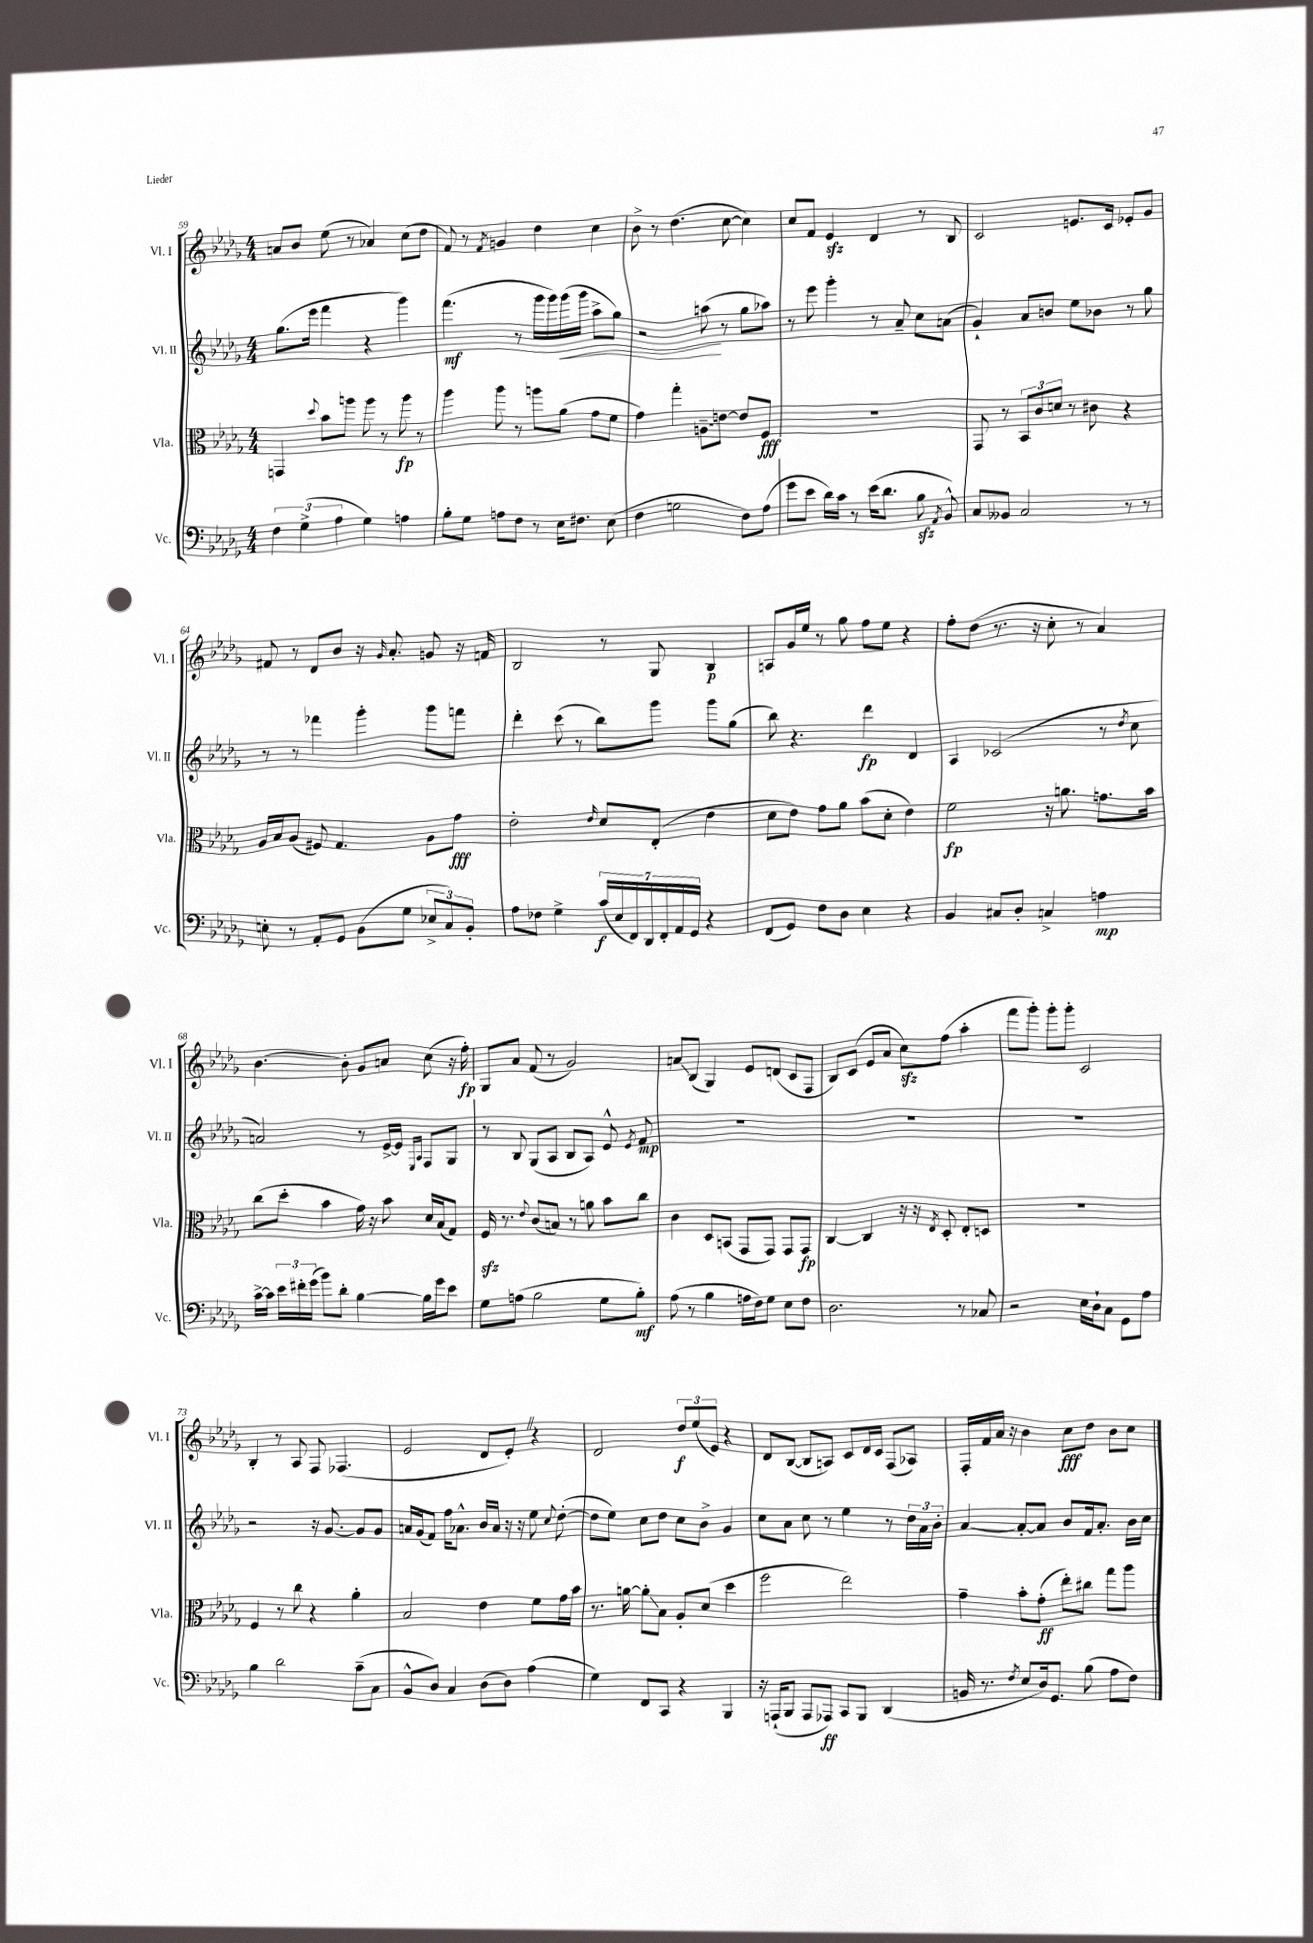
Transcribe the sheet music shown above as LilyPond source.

<<
\new StaffGroup <<
\new Staff = "s0" \with { instrumentName = "Vl. I" shortInstrumentName = "Vl. I" } {
    \clef treble \key des \major \numericTimeSignature \time 4/4
    \autoBeamOff a'8[ bes'8] ees''8( r8 aes'4) c''8[( des''8] |
    f'8) r8 \acciaccatura { f'8 } g'4 des''4 c''4 |
    bes'8-> r8 des''4.( c''8~ c''4) |
    c''8[ f'8] ees'4\sfz des'4 r8 bes8 |
    c'2 e'8.[ c'16] ees'8[-. ges'8] |
    fis'8 r8 des'8[ bes'8] r16 \grace { ges'16 } aes'8.-. g'8 r16 f'16 |
    bes2 r8 ges8 bes4\p |
    a8[ ges'16 ees''16] r8 ges''8 f''8[ ees''8] r4 |
    f''8[-. des''8]( r8. r16 c''8-. r8 aes'4) |
    bes'4.~ bes'8-. ges'8[ a'8] c''8( r16 f''16-.\fp) |
    ges8[ aes'8] f'8( r8 ges'2) |
    a'8[\glissando bes8]( ges4) ees'8[ d'8]( c'8[ f8] |
    bes8[) c'8]( ees'8[ aes'8] c''8[\sfz) f''8]( aes''4-. |
    f'''8[ ges'''8]-.) ges'''8[-. ges'''8]-. c'2 |
    bes4-. r8 aes8 f8 fes4.( |
    ees'2 des'8[ ees'8]-.) \once \override BreathingSign.text = \markup { \musicglyph "scripts.caesura.straight" } \breathe r4 |
    des'2 \tuplet 3/2 { des''8[\f ees''8( ees'8]) } r4 |
    des'8[ bes8]~( bes8[ a8]) c'8[ des'16 c'16] f8[( aes8]) |
    f16[-. f'16 aes'16] r16 bes'4 c''8[\fff des''8] bes'8[ c''8] \bar "|." |
}
\new Staff = "s1" \with { instrumentName = "Vl. II" shortInstrumentName = "Vl. II" } {
    \clef treble \key des \major \numericTimeSignature \time 4/4
    \autoBeamOff ges''8.[( ees'''16] f'''4 r4 ges'''4) |
    f'''4.\mf( r8 ges'''16[ ges'''16) ges'''16\<( ges'''16] aes''8[-> ges''8]) |
    r2 a''8\!( r8 ges''8[ aes''8]) |
    r8 ees'''8 ges'''4-. r8 aes'8-- c''8[ a'8]( |
    ges'4-!) aes'8[ b'8] ees''8[ bes'8] r8 ges''8 |
    r8 r8 fes'''4 ges'''4-. ges'''8[ f'''8] |
    des'''4-. c'''8( r8 bes''8[) ges'''8] ges'''8[ ges''8]( |
    bes''8) r4. des'''4\fp des'4 |
    aes4 ces'2( r8 \acciaccatura { des''8 } c''8 |
    a'2) r8 ees'16[~-> ees'16] \grace { ees16[ aes16] } f8[ ges8] |
    r8 bes8 ges8[( aes8] bes8[ aes8]) ees'8-^ \acciaccatura { ees'8 } f'8\mp |
    R1 |
    R1 |
    R1 |
    r2 r16 ges'8.~ ges'8[ ges'8] |
    a'16[ ges'16( f'8]) f''16[ aes'8.]-^ bes'16[ aes'16] r16 r16 ees''8 \appoggiatura { c''8 } des''8~-.( |
    des''8[ ees''8]) c''8[ des''8] c''8[ bes'8]-> ges'4 |
    c''8[ aes'8] c''8 r8 ees''4 r8 \tuplet 3/2 { des''16[ aes'16 bes'16]-. } |
    aes'4~ aes'8[~-. aes'8] bes'8[ f'16 aes'8.]-. bes'16[ c''16] \bar "|." |
}
\new Staff = "s2" \with { instrumentName = "Vla." shortInstrumentName = "Vla." } {
    \clef alto \key des \major \numericTimeSignature \time 4/4
    \autoBeamOff g,4 \appoggiatura { des''8 } bes'8[ a''8] a''8 r8 a''8\fp r8 |
    aes''4 aes''8 r8 a''8[ aes'8]( ges'8[ f'8] |
    ges'4) ges''4-. \once \override Glissando.style = #'zigzag a8[--\glissando e'8]~ e'8[ f8]\fff |
    R1 |
    ges,8 r8 \tuplet 3/2 { bes,8[ c'8 d'8] } r8 cis'8 r4 |
    aes16[ bes16 aes8]( fis8) ges4. aes8[ ges'8]\fff |
    ees'2-. \grace { ees'16 } des'8[ ees8]-.( ees'4 |
    des'8[ ees'8]) ges'8[ aes'8] bes'8[( des'8]-. ees'4) |
    f'2\fp r16 a'8. g'8.[ bes'16] |
    c''8[( des''8]-. bes'4 ges'16) r16 bes'8 des'16[ bes16( ges8]) |
    f16\sfz r8. \appoggiatura { ees'8 } c'8[( b8]) r8 a'8 bes'8[ c''8] |
    c'4 des8[ b,8]( ges,8[ ges,8]) ges,8[ ges,8]\fp |
    c4~ c4 r16 r16 \acciaccatura { ees8 } des8-. ees8[-. d8] |
    R1 |
    f4 r8 c''8 r4 aes'4-. |
    bes2 ees'4 f'8[ ges'16 bes'16] |
    r8. a'16~ a'8[-.\glissando bes8] aes8[-. des'8]( des''4 |
    f''2 ees''2) |
    ges'4-- bes'8[-. ges'8]-.\ff( ees''8[-.) cis''8] ges''8[ aes''8] \bar "|." |
}
\new Staff = "s3" \with { instrumentName = "Vc." shortInstrumentName = "Vc." } {
    \clef bass \key des \major \numericTimeSignature \time 4/4
    \autoBeamOff \tuplet 3/2 { f4 ges4->( aes4 } ges4) a4 |
    bes8[-. ges8] a8[ f8] r8 ees16[ fis8.] ees8( |
    f4 g2 f8[) aes8]( |
    ges'8[ ees'8] des'16[) c'16] r8 ees'16[( des'8.] bes8\sfz \acciaccatura { aes,8 } bes,8-^) |
    c8[ beses,8] c2 r8 r8 |
    e8-. r8 aes,8[-. ges,8] bes,8[( ges8] \tuplet 3/2 { ees8[-> c8) bes,8]-. } |
    aes8[ fes8] ges4-> \tuplet 7/4 { c'16[\f( ees16 f,16) des,16 f,16-. aes,16 ges,16] } r4 |
    f,8[( ges,8]) f8[ des8] ees4 r4 |
    bes,4 cis8[ des8]-. c4-> a4\mp |
    c'16[~-> c'16] \tuplet 3/2 { ees'16[ fis'16-. ges'16]( } bes'8[) des'8]-. bes4~ bes16[ ges'16 ees'8] |
    ges8[ a8]( bes2 ges8[ bes8]-.\mf) |
    aes8( r8 bes4 a16[ f16) ges8] ees8[ f8] |
    des2. r8 ces8 |
    r2 ees16[ des16-! c8] ges,8[ aes8] |
    bes4 des'2 c'8[--( c8] |
    bes,8[-^ des8]) c4 des8[( des8]) aes4( |
    ges4) f,8[ c,8] r4 bes,,4 |
    r16 a,,16[-!( bes,,8] a,,8[ aes,,8]\ff) c,8[ bes,,8] des,4( |
    b,16 r8. \acciaccatura { f8 } ees8[ des16) ges,8.] bes8( aes8[ f8]) \bar "|." |
}
>>
>>
\layout { \context { \Score currentBarNumber = #59 } }
